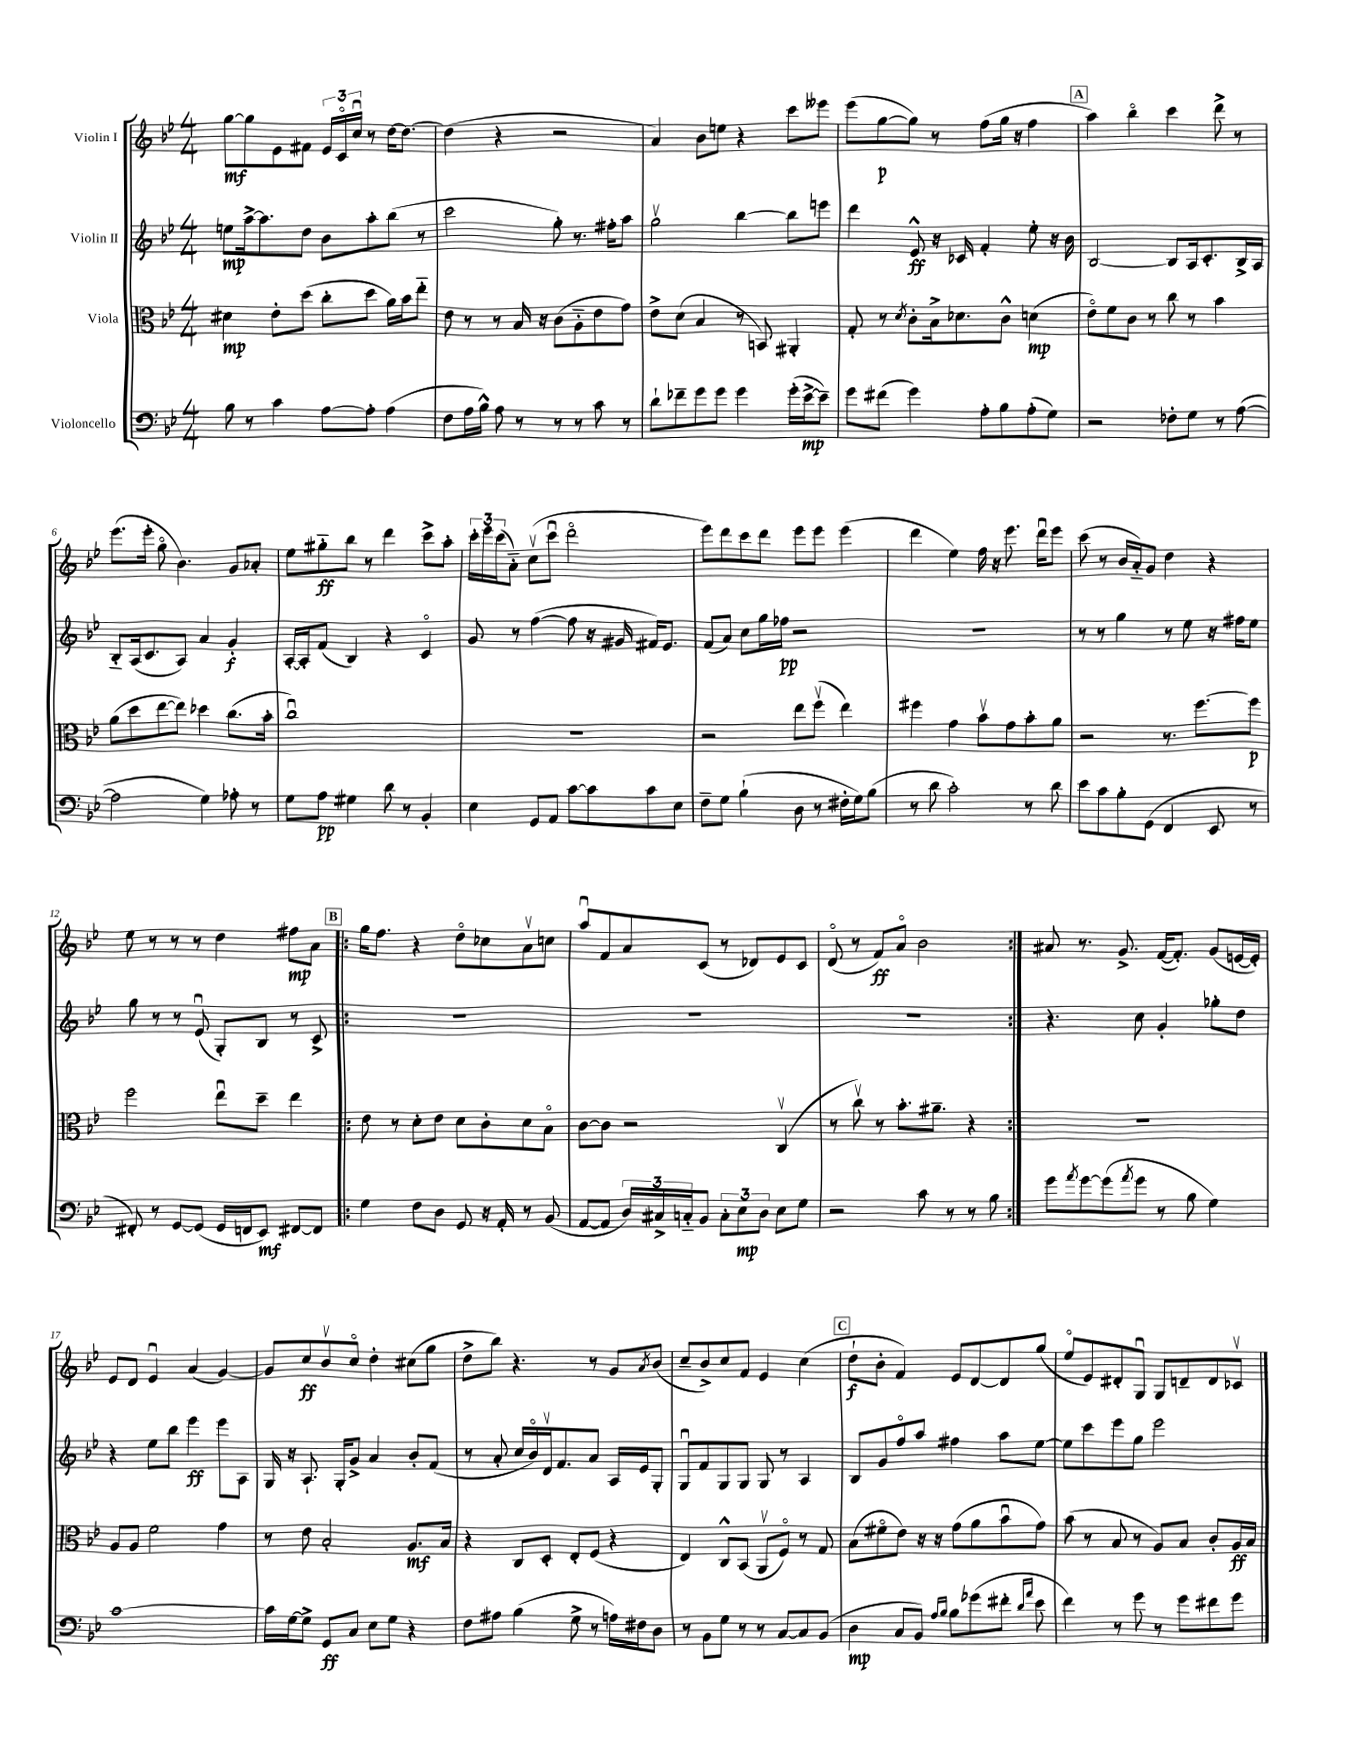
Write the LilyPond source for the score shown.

<<
\new StaffGroup <<
\new Staff = "s0" \with { instrumentName = "Violin I" } {
    \clef treble \key bes \major \numericTimeSignature \time 4/4
    g''8~\mf g''8 ees'8 fis'8 \tuplet 3/2 { ees'16 c'16\flageolet c''16\downbow } r8 d''16~ d''8.~ |
    d''4( r4 r2 |
    a'4) bes'8 e''8 r4 c'''8 eeses'''8 |
    ees'''8( g''8~\p g''8) r8 f''8( g''16 r16 f''4 |
    \mark \markup { \box "A" } a''4) bes''4\flageolet c'''4 d'''8-> r8 |
    ees'''8.( ees'''16-. g''8\flageolet bes'4.) g'8 aes'8-. |
    ees''8 gis''8-_\ff bes''8 r8 d'''4 c'''8-> a''8-. |
    \tuplet 3/2 { c'''16-. ees'''16 c'''16( } a'8-_) c''8\upbow( c'''8\downbow d'''2\flageolet |
    ees'''8) d'''8 c'''8 d'''8 ees'''8 ees'''8 ees'''4( |
    d'''4 ees''4) f''16 r16 ees'''8. d'''16\downbow ees'''8 |
    c'''8( r8 bes'16 a'16-_) g'8 d''4 r4 |
    ees''8 r8 r8 r8 d''4 fis''8\mp a'8 |
    \repeat volta 2 { \mark \markup { \box "B" } g''16 f''8. r4 d''8\flageolet ces''8 a'8\upbow c''8 |
    a''8\downbow f'8 a'8 c'8( r8 des'8) ees'8 c'8 |
    d'8\flageolet( r8 f'8\ff) a'8\flageolet bes'2 | }
    ais'8 r8. g'8.-> f'16~( f'8.-.) g'8( e'16~ e'16-.) |
    ees'8 d'8 ees'4\downbow a'4( g'4~) |
    g'8 c''8\ff bes'8\upbow c''8\flageolet d''4-. cis''8( g''8 |
    d''8-> bes''8) r4. r8 g'8 \acciaccatura { a'8 } bes'8( |
    c''8-- bes'8->) c''8 f'8 ees'4 c''4( |
    \mark \markup { \box "C" } d''8-!\f bes'8-. f'4) ees'8 d'8~ d'8 g''8( |
    ees''8\flageolet ees'8) dis'8-. g8\downbow g8 d'8-- d'8 ces'8\upbow \bar "|." |
}
\new Staff = "s1" \with { instrumentName = "Violin II" } {
    \clef treble \key bes \major \numericTimeSignature \time 4/4
    e''8\mp a''16~-> a''8. d''8 bes'8 a''8-. bes''8( r8 |
    c'''2 g''8-.) r8. fis''16-. a''8 |
    g''2\upbow bes''4~ bes''8 e'''8 |
    d'''4 ees'8-^\ff r16 ces'16 f'4-. ees''8-. r16 bes'16 |
    \mark \markup { \box "A" } bes2~ bes8 a16 c'8.-. bes16-> a16 |
    bes8-_ a16( c'8. a8) a'4 g'4-.\f |
    a16~-. a16-. f'8( bes4) r4 c'4\flageolet |
    g'8 r8 f''4~( f''8 r16 gis'16 fis'16) ees'8. |
    f'8( a'8) c''8 g''16 fes''16\pp r2 |
    r1 |
    r8 r8 g''4 r8 ees''8 r16 fis''16 ees''8 |
    g''8 r8 r8 ees'8\downbow( g8-.) bes8 r8 c'8-> |
    \repeat volta 2 { \mark \markup { \box "B" } R1 |
    R1 |
    R1 | }
    r4. c''8 g'4-. ges''8-. d''8 |
    r4 ees''8 bes''8 ees'''4\ff ees'''8 a8 |
    g16 r16 a8.-! g16-. g'8-> a'4 bes'8-. f'8( |
    r8 a'8-. c''16 bes'16\flageolet) d'16\upbow f'8. a'8 a16 ees'16 g8-. |
    g8\downbow f'8 g8 g8 g8 r8 a4 |
    \mark \markup { \box "C" } bes8 g'8 f''8\flageolet a''8 fis''4 a''8 ees''8~ |
    ees''8 c'''8 ees'''8 g''8 ees'''2 \bar "|." |
}
\new Staff = "s2" \with { instrumentName = "Viola" } {
    \clef alto \key bes \major \numericTimeSignature \time 4/4
    dis'4\mp ees'8-. d''8( c''8-. d''8 a'16) bes'16 ees''8-_ |
    ees'8 r8 r8 bes16 r16 c'8( a8-_ ees'8 g'8) |
    ees'8-> d'8( bes4 r8 b,8) ais,4-. |
    g8-. r8 \acciaccatura { d'8 } c'8-. bes16-> des'8. c'8-^ d'4\mp( |
    \mark \markup { \box "A" } ees'8\flageolet) f'8 c'8 r8 c''8 r8 bes'4 |
    a'8( d''8 ees''8~ ees''8) des''4 c''8.( bes'16-. |
    c''1\downbow) |
    R1 |
    r2 ees''8 f''8\upbow( ees''4) |
    fis''4 g'4 bes'8\upbow g'8 bes'8-. a'8 |
    r2 r8. f''8.~ f''8\p |
    f''2 ees''8\downbow d''8-- ees''4 |
    \repeat volta 2 { \mark \markup { \box "B" } ees'8 r8 d'8-. ees'8 d'8 c'8-. d'8 bes8\flageolet |
    c'8~ c'8 r2 c4\upbow( |
    r8 c''8\upbow) r8 bes'8.-. ais'8.-- r4 | }
    R1 |
    a8 a8 f'2 g'4 |
    r8 ees'8 bes2-. a8.\mf bes16 |
    r4 c8 d8-. ees8-. f8( r4 |
    ees4) c8-^ bes,8( a,8\upbow f8\flageolet) r8 g8 |
    \mark \markup { \box "C" } bes8( fis'8\flageolet ees'8) r16 r16 g'8( a'8 bes'8\downbow g'8) |
    bes'8( r8 bes8 r8 a8) bes8 c'8-. a16\ff bes16 \bar "|." |
}
\new Staff = "s3" \with { instrumentName = "Violoncello" } {
    \clef bass \key bes \major \numericTimeSignature \time 4/4
    bes8 r8 c'4 a8~ a8-. a4( |
    f8 a16 bes16-^) a8 r8 r8 r8 c'8 r8 |
    d'8-! fes'8-- g'8 g'8 g'4 g'16-.( ees'16~->\mp ees'8--) |
    g'8 fis'8( g'4) a8-. bes8 a8-.( g8) |
    \mark \markup { \box "A" } r2 fes8-. g8 r8 a8~( |
    a2 g4) aes8-. r8 |
    g8 a8\pp gis4 d'8 r8 bes,4-. |
    ees4 g,8 a,8 c'8~ c'8 c'8 ees8 |
    f8-- g8 bes4-!( d8 r8 fis16-. g16) bes8( |
    r8 d'8 c'2-.) r8 d'8 |
    ees'8 c'8 bes8-. g,8( f,4 ees,8 r8 |
    fis,8-.) r8 g,8~ g,8( g,16 f,16 ees,8\mf) fis,8~ fis,8 |
    \repeat volta 2 { \mark \markup { \box "B" } g4 f8 d8 g,8 r16 a,16-. r8 bes,8( |
    a,8~ a,8 \tuplet 3/2 { d16) cis16-> c16-_ } bes,8 \tuplet 3/2 { c8-. ees8\mp d8 } ees8 g8 |
    r2 c'8 r8 r8 bes8 | }
    g'8 \acciaccatura { a'8 } g'8~ g'8( \acciaccatura { a'8 } g'8 r8 bes8 g4) |
    c'1~ |
    c'16 g16~ g8-> g,8\ff c8 ees8 g8 r4 |
    f8 ais8 bes4( g8-> r8 a16) fis16 d8 |
    r8 bes,8 g8 r8 r8 c8~ c8 bes,8( |
    \mark \markup { \box "C" } d4\mp c8 bes,8) \grace { a16 bes16 } bes8 ges'8( fis'8-. \grace { d'16 a'16 } ees'8 |
    f'4) r8 g'8 r8 g'8 fis'8 g'8 \bar "|." |
}
>>
>>
